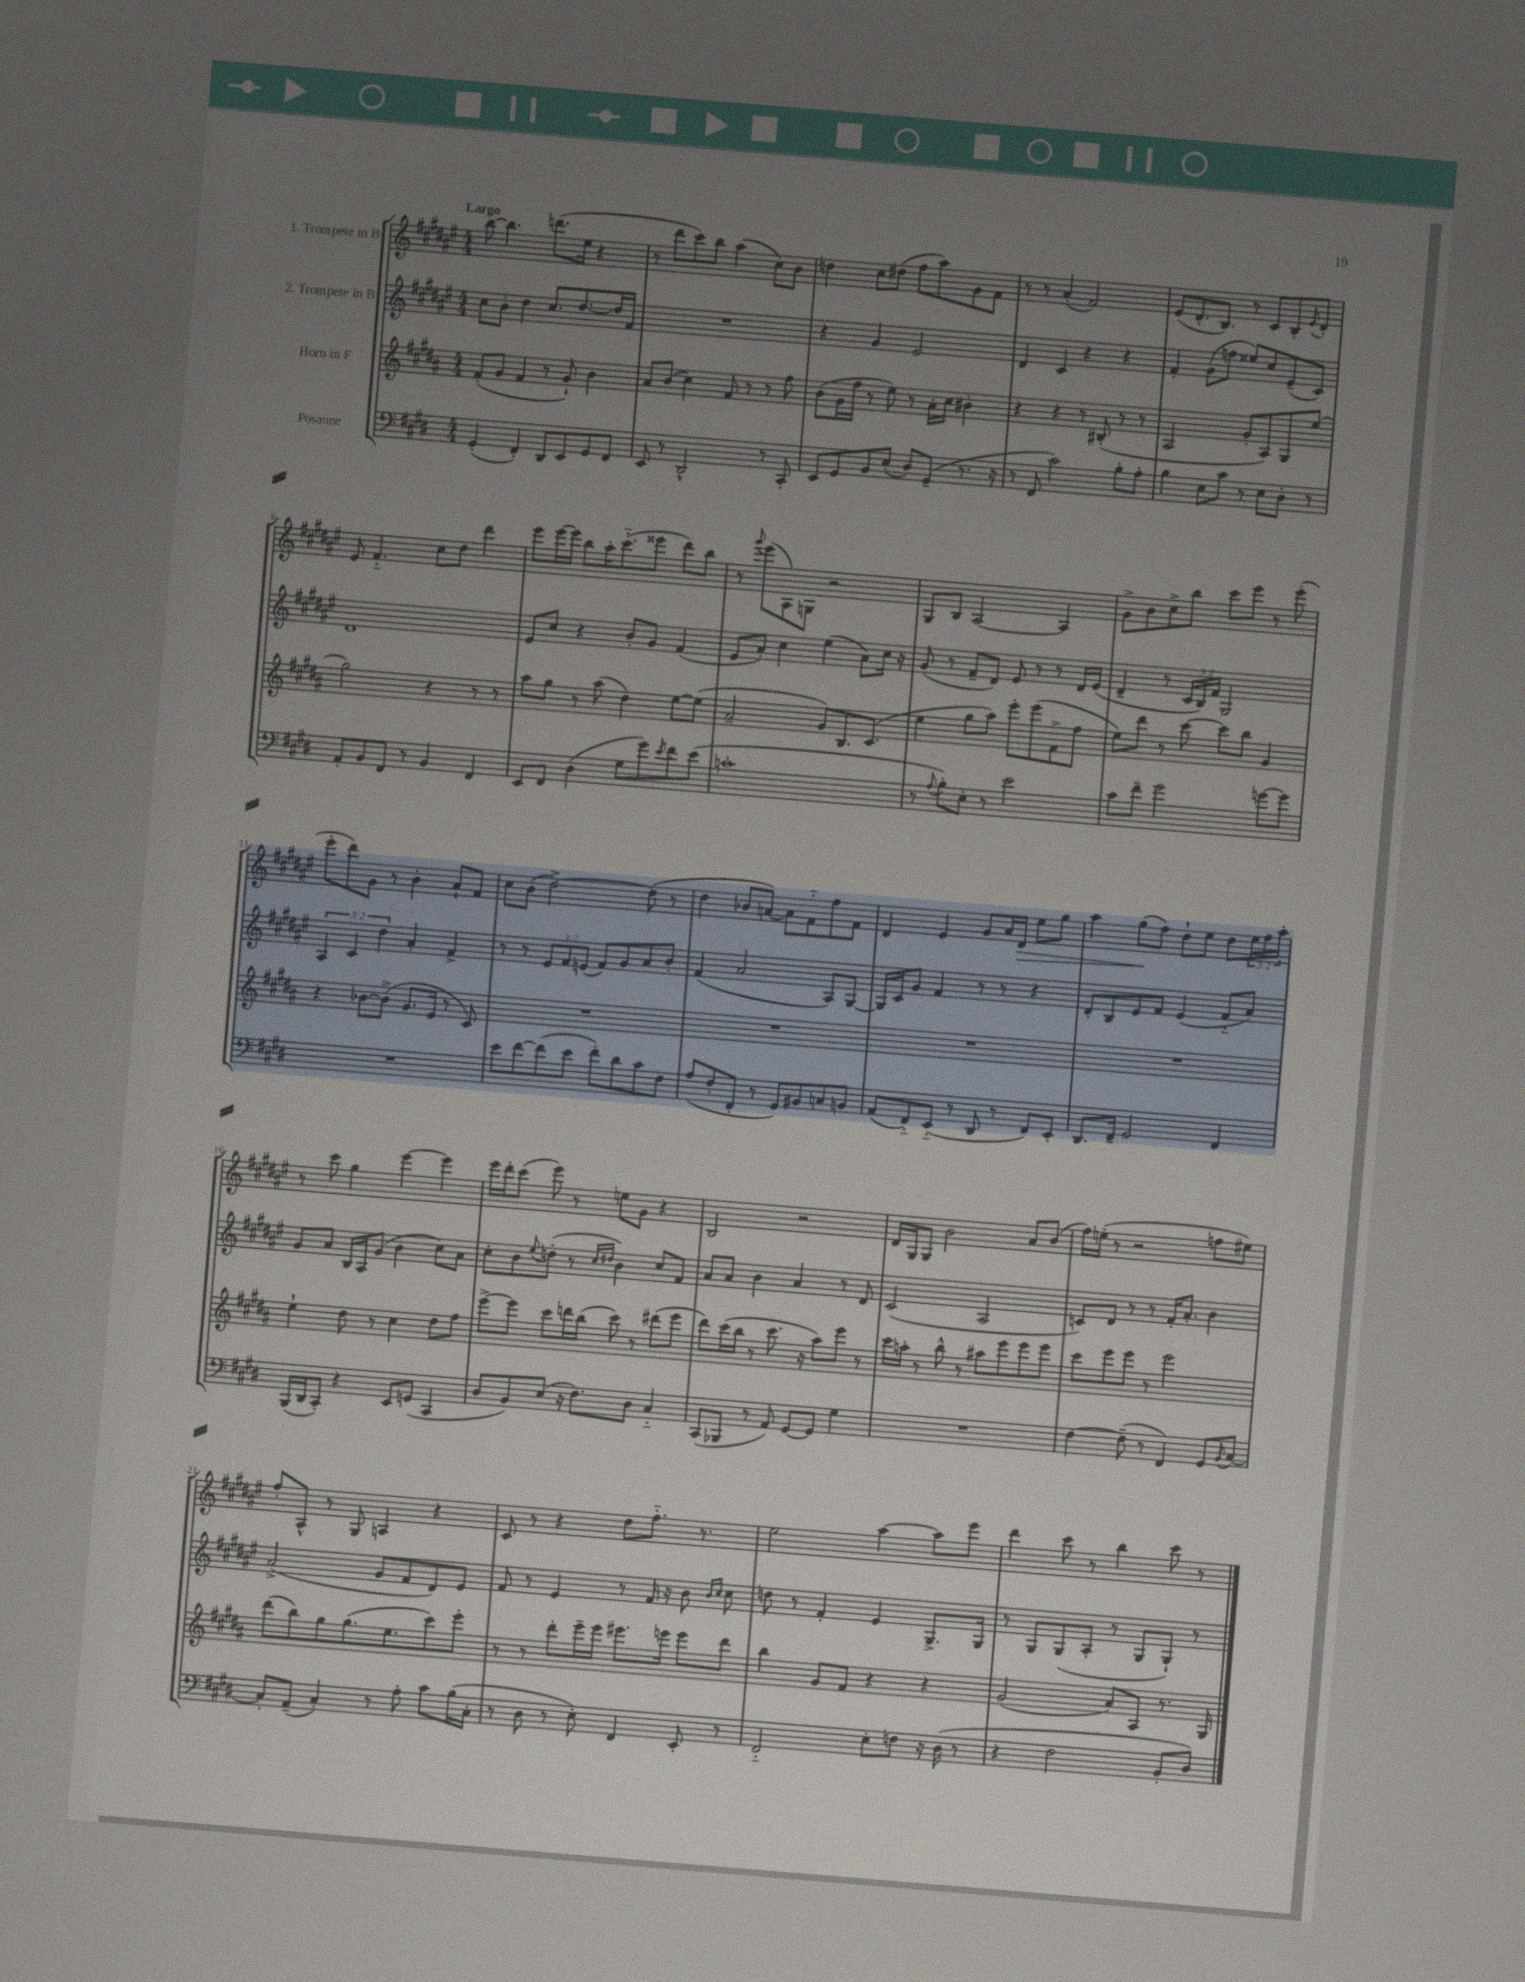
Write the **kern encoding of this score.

**kern	**kern	**kern	**kern
*staff4	*staff3	*staff2	*staff1
*clefF4	*clefG2	*clefG2	*clefG2
*k[f#c#g#d#]	*k[f#c#g#d#a#]	*k[f#c#g#d#a#e#]	*k[f#c#g#d#a#e#]
*M4/4	*M4/4	*M4/4	*M4/4
(4GG#'	(8f#'	8cc#	[8bb
.	8g#	8b'	4.bb]
4FF#')	4f#	4dd#	.
8DD#	8r	8.cc#	(8.ddd
8EE	8g#`)	.	.
.	.	[8.dd#	16ee#
8GG#	4b	.	4r
8FF#	.	16dd#]	.
.	.	16f#	.
=	=	=	=
8EE	8a#	1r	8r
8r	(8b	.	8ddd#
2DD#^^	4cc#)	.	8ccc#)
.	.	.	8bb
.	8f#	.	(4aa#
.	8r	.	.
8r	8r	.	8cc#)
8CC#'	8ff#	.	8b
=	=	=	=
8EE	(8b	4r	4dd
8GG#	16g#	.	.
.	16ff#	.	.
8BB	8r	4g#	8cc#
(8E'	8ee)	.	(8dd#
8D#)	8r	2e#	8ff#
(8GG#~	16a#'	.	8aa#)
.	16cc#	.	.
8.r	4b#'	.	8g#
.	.	.	8f#
16r	.	.	.
=	=	=	=
8r	4r	4d#	8r
8FF#	.	.	8r
2c#)	4r	4c#	(4a#'
.	8r	4r	2f#)
.	(8B#'	.	.
8B'	8r	4r	.
8A'	8r	.	.
=	=	=	=
4B	2A#	4f#'	(8e#
.	.	.	8.d#'
8E	.	(8g#	.
.	.	.	8.B)
8c#	.	8ff	.
8r	8g#'	8ee##)	8r
8E	8A#)	8cc#	8c#
8D#'	8G#	(8e#~	8B'
.	.	.	8qe#
8r	(8ee	8c#)	8d#'
=	=	=	=
8AA'	2gg#)	1d#	8e#
8BB	.	.	4.f#'~
8FF#	.	.	.
8r	.	.	.
4BB	4r	.	8cc#
.	.	.	8dd#
4FF#	8r	.	4ddd#
.	8r	.	.
=	=	=	=
8EE	8aa#	8e#	8eee#
8FF#	8gg#	8cc#	[16eee#
.	.	.	16eee#]
(4D#	8r	4r	8bb
.	(8aa#	.	16aa#'
.	.	.	(8.ccc#'~
8G#	4dd#)	8b'	.
8g#)	.	8g#	8eee##
8qe	.	.	.
8f#	[8ee	(4f#	8ddd#)
(8e	(8ee]	.	8bb
=	=	=	=
1c'	2a#~	8e#	8r
.	.	.	8qqggg#
.	.	8a#')	(8eee#
.	.	4cc#	8A#)
.	.	.	8G
.	8g#)	(4ee#	2r
.	8.B	.	.
.	.	8a#)	.
.	(8.c#	.	.
.	.	16cc#	.
.	.	16r	.
=	=	=	=
8r	4ee	(8g#	8G#
8qqA	.	.	.
8B')	.	8r	8B
8E'	8gg#	8f#~	[2A#
8r	8aa#)	8d#)	.
2e	8eee'	8e#	.
.	(8eee	8r	.
.	8f#^	8r	4A#]
.	8ff#	16d#	.
.	.	(16e#	.
=	=	=	=
8c#	8ee)	4d#~	8g#^
8f#~	8ddd#	.	8b
2g#	8r	8r	8cc#^
.	[8ccc#	24c#	8bb
.	.	24B)	.
.	.	24f#	.
.	8ccc#]	2G#	8ccc#
.	8bb	.	8eee#
[8g	4g#	.	8r
8g]	.	.	(8eee#'
=	=	=	=
1r	4r	6A#	8eee#'
.	.	.	8ddd#)
.	.	6c#	.
.	[8b-	.	8g#
.	.	6dd#	.
.	(8b-^]	.	8r
.	8.g#	4a#'	4b'
.	16e	.	.
.	8r	4f#^	8a#`
.	8c#)	.	8f#
=	=	=	=
8e	1r	8r	8cc#
[8f#	.	8r	(8b
(8f#]	.	12e#	[2dd#^)
.	.	12f#	.
8e	.	.	.
.	.	(12e	.
8f#')	.	8f#)	.
8d#	.	8g#	.
8c#	.	8a#	(8dd#]
8F#	.	8b'	8r
=	=	=	=
(8A	1r	(4f#	4dd#
8F#'	.	.	.
8FF#'	.	2a#	8b-
8r	.	.	[8a)
8GG#)	.	.	8a]
8BB#	.	.	8f#'~
8C	.	8A#)	8ff#
8BB	.	[8G#	8f#
=	=	=	=
(8AA	1r	16G#]	4d#
.	.	16c#	.
8FF#'~)	.	8g#	.
(8EE'~	.	4f#	4e#
8r	.	.	.
8DD#	.	8r	8g#
8r	.	8r	16a#
.	.	.	16d#
8FF#)	.	4r	8ee#
8EE'	.	.	8gg#
=	=	=	=
8.DD#	1r	8d#'	4aa#
.	.	8B	.
16FF#~	.	.	.
2GG#	.	8e#	(8gg#
.	.	8f#	8ff#)
.	.	(4e#	8dd#`
.	.	.	8ee#
4FF#	.	8f#'~	8dd#
.	.	8a#)	24ee#
.	.	.	24ff#
.	.	.	24aa#'
=	=	=	=
(16BBB	4ee`	8g#	8r
16DD#	.	.	.
8CC#')	.	8a#	8ccc#
4r	8dd#	16B	4gg#
.	.	16A#	.
.	8r	(8g#	.
8EE	4cc#	4b	[4eee#
(8GG	.	.	.
4CC#	8dd#	8cc#)	4eee#]
.	8ff#	8a#	.
=	=	=	=
8D#	[8eee^	8cc#'	16eee#
.	.	.	16ddd#'
8BB)	8eee]	8b	(8ccc#
.	.	8qqee#	.
(8E	8ccc#	(8dd'	8eee#)
16r	16ddd	8r	8r
8.F#)	(16bb	.	.
.	.	16qqcc#	.
.	.	16qqdd#	.
.	8ccc#)	4b)	8ee
8D#	8r	.	8g#
4C#'~	(8ddd#	8cc#	4r
.	8eee	8f#	.
=	=	=	=
(8CC#	8ddd#)	8a#	2B
8BBB-	(16ccc#	8a#	.
.	16bb	.	.
8r	8r	4b	.
8AA)	8.ccc#	.	.
[8GG#	.	4a#	2r
.	16r	.	.
8GG#]	8aa#)	.	.
4G#	8eee	8r	.
.	8r	8d#	.
=	=	=	=
1r	16ccc#	(2c#	16d#
.	16aa'	.	16G#
.	8r	.	8G#
.	8bb^^	.	2b
.	8r	.	.
.	8aa#	2A#	.
.	8eee	.	.
.	8eee	.	8a#
.	8eee	.	(8b
=	=	=	=
[4F#	8ccc#	8c)	16ff#)
.	.	.	(16ee'
.	8eee	8d#	8r
(8F#~]	8eee	8r	2r
8r	8r	8r	.
4FF#)	2eee	16f#'	.
.	.	8.a#'	.
8GG#	.	4b	8ff
8qBB	.	.	.
[8C#	.	.	8ee#)
=	=	=	=
8C#']	(8ddd#	(2a#^	8ff#'
(8AA~	8bb)	.	8A#^^
4C#')	8gg#	.	8r
.	(8.gg#	.	8G#
8r	.	8g#	4A
.	8.ee	.	.
8A'	.	8f#	.
8c#	8ccc#)	8d#)	4r
(16B	8eee'	8e#	.
16C#'	.	.	.
=	=	=	=
8r	8r	8f#	8c#
8D#	8r	8r	8r
8r	8ddd#'	4e#	4r
8E')	16eee~	.	.
.	16eee	.	.
4FF#	8.eee#	8r	8dd#
.	.	16f#	8.ff#'~
.	16eee	16r	.
8EE'	8eee	8b	.
.	.	.	8.r
.	.	16qqb	.
.	.	16qqcc#	.
8r	8ddd#	8cc#	.
=	=	=	=
2FF#'~	4bb	8dd	2ee#
.	.	8r	.
.	8g#	4f#'	.
.	8f#	.	.
8E'	4r	4e#	[4aa#
8F	.	.	.
16r	4r	8.G#^	8aa#]
(16D#	.	.	.
8r	.	.	8eee#
.	.	16G#	.
=	=	=	=
4r	(2g#	8r	4ddd#
.	.	8G#	.
2F#	.	(8G#	8ccc#
.	.	8A#'	8r
.	8a#)	8r	4bb
.	8A#	8G#	.
8BB'	8.r	8G#`)	8ccc#
8D#)	.	8r	8r
.	16G#	.	.
==	==	==	==
*-	*-	*-	*-
